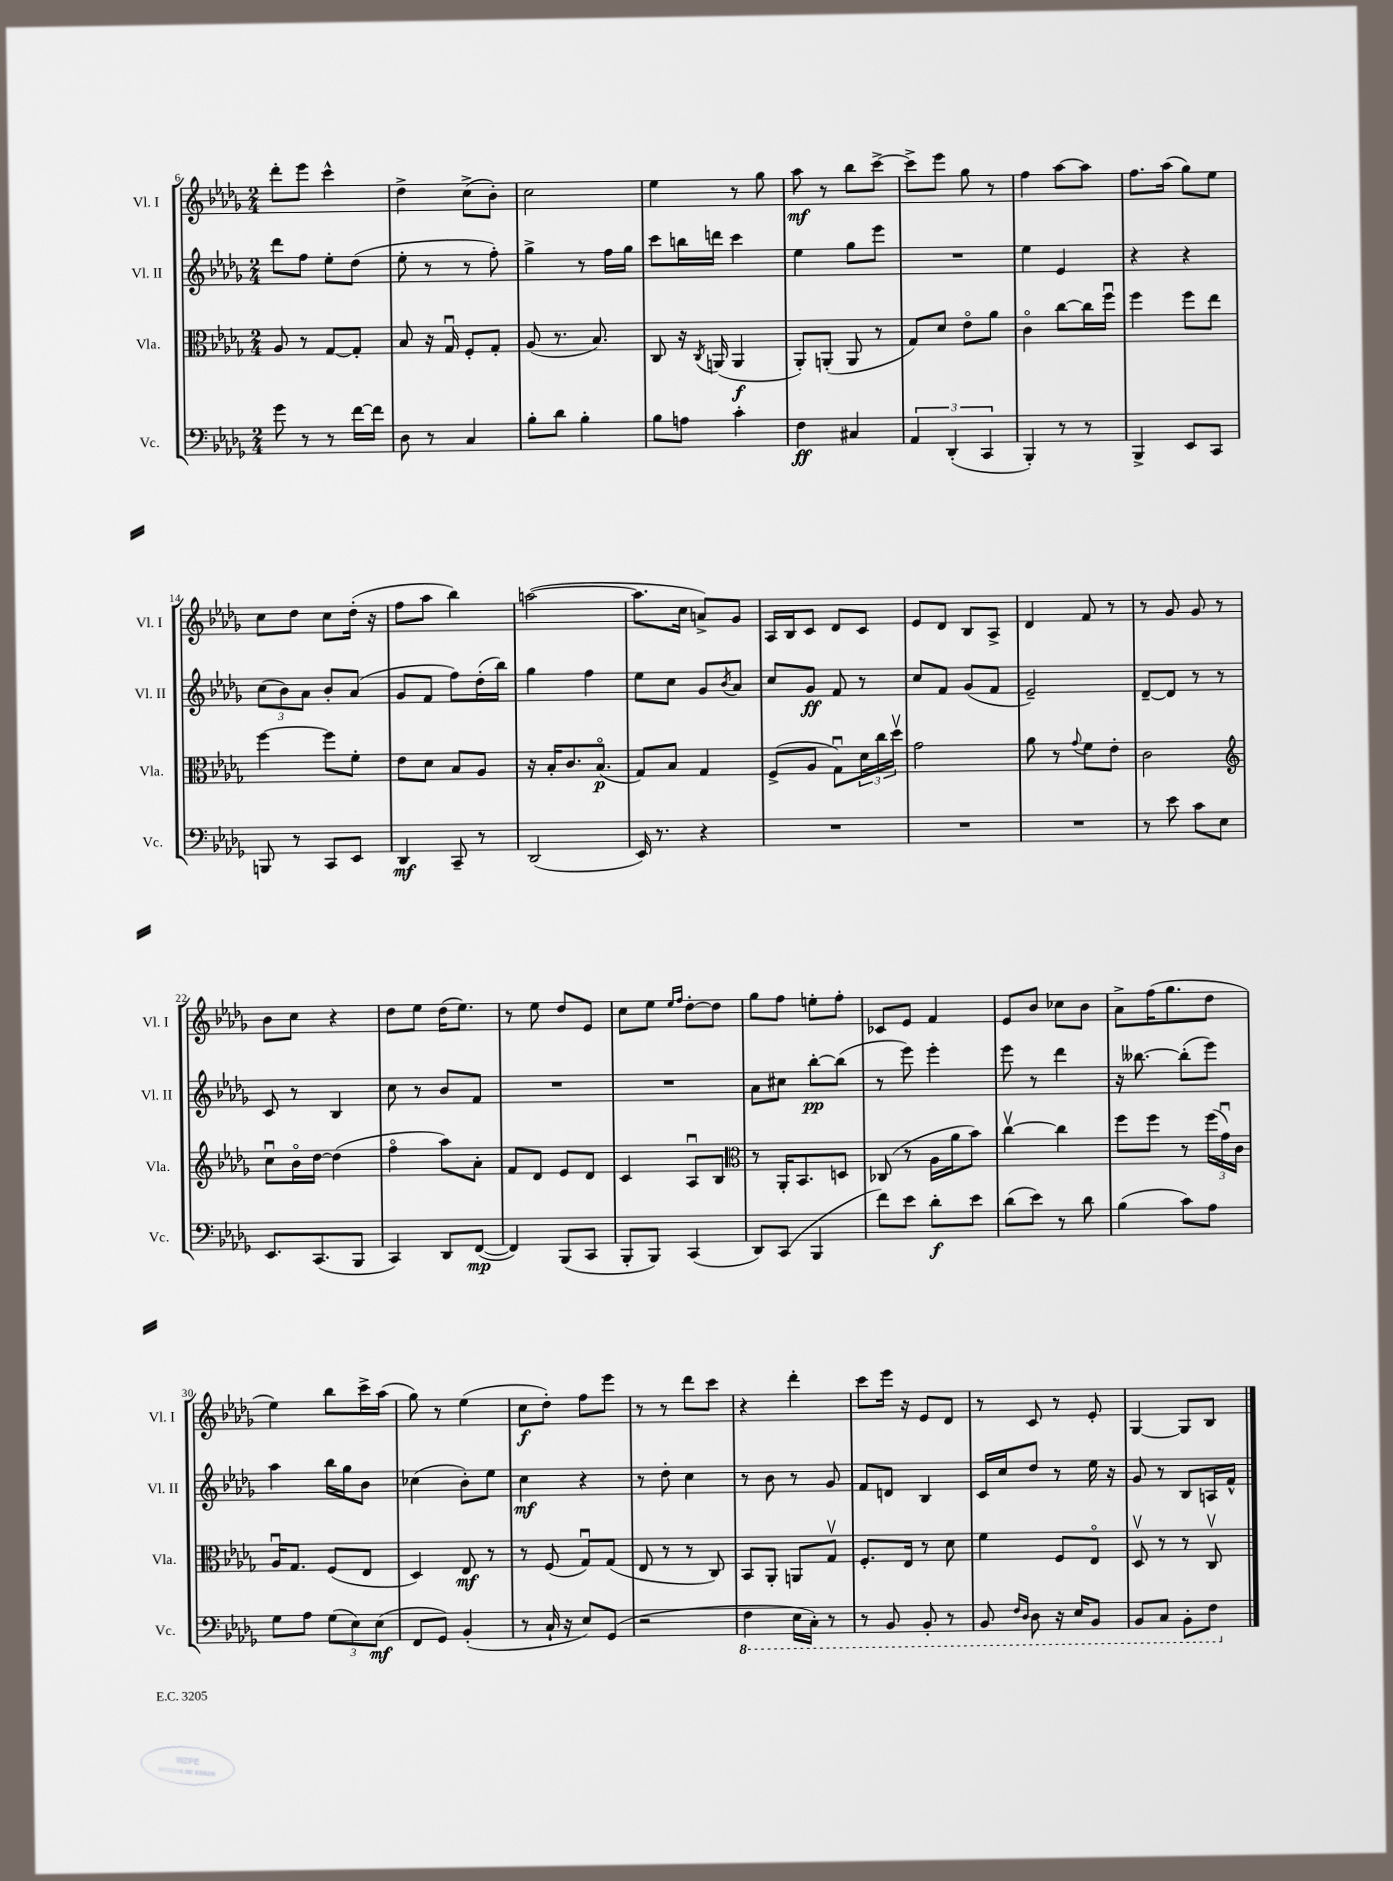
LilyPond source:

<<
\new StaffGroup <<
\new Staff = "s0" \with { instrumentName = "Vl. I" shortInstrumentName = "Vl. I" } {
    \clef treble \key des \major \numericTimeSignature \time 2/4
    des'''8-. ees'''8 c'''4-^ |
    des''4-> c''8->( bes'8-.) |
    c''2 |
    ees''4 r8 ges''8 |
    aes''8\mf r8 bes''8 c'''8~-> |
    c'''8-> ees'''8 ges''8 r8 |
    f''4 aes''8~ aes''8 |
    f''8. aes''16( ges''8) ees''8 |
    c''8 des''8 c''8 des''16-.( r16 |
    f''8 aes''8 bes''4) |
    a''2~( |
    a''8. c''16 a'8->) ges'8 |
    aes16 bes16 c'8 des'8 c'8 |
    ees'8 des'8 bes8 aes8-> |
    des'4 f'8 r8 |
    r8 ges'8 ges'8 r8 |
    bes'8 c''8 r4 |
    des''8 ees''8 des''16( ees''8.) |
    r8 ees''8 des''8 ees'8 |
    c''8 ees''8 \grace { ees''16 f''16 } des''8~-. des''8 |
    ges''8 f''8 e''8-. f''8-. |
    ces'8 ees'8 f'4 |
    ees'8 bes'8 ces''8 bes'8 |
    aes'8-> f''16( ges''8. des''8 |
    ees''4) bes''8 c'''16-> aes''16( |
    ges''8) r8 ees''4( |
    c''8\f des''8-.) f''8 ees'''8 |
    r8 r8 des'''8 c'''8 |
    r4 des'''4-. |
    c'''8 ees'''16 r16 ees'8 des'8 |
    r8 c'8 r8 ees'8-. |
    ges4~ ges8 bes8 \bar "|." |
}
\new Staff = "s1" \with { instrumentName = "Vl. II" shortInstrumentName = "Vl. II" } {
    \clef treble \key des \major \numericTimeSignature \time 2/4
    des'''8 f''8 ees''8-. des''8( |
    ees''8-. r8 r8 f''8-.) |
    ges''4-> r8 f''16 ges''16 |
    c'''8 b''16 d'''16 c'''4 |
    ees''4 ges''8 ees'''8 |
    R2 |
    ees''4 ees'4 |
    r4 r4 |
    \tuplet 3/2 { c''8( bes'8) aes'8 } bes'8-. aes'8( |
    ges'8 f'8 f''8) des''16-.( bes''16) |
    ges''4 f''4 |
    ees''8 c''8 ges'8 \acciaccatura { bes'8 } aes'8 |
    c''8 ges'8\ff f'8 r8 |
    c''8 f'8 ges'8( f'8 |
    ees'2--) |
    des'8~-- des'8 r8 r8 |
    c'8 r8 bes4 |
    c''8 r8 bes'8 f'8 |
    R2 |
    R2 |
    aes'8 cis''8 bes''8~-.\pp bes''8( |
    r8 ees'''8) ees'''4-. |
    ees'''8 r8 des'''4 |
    r16 beses''8.~ beses''8-.( ees'''8) |
    aes''4 bes''16 ges''16 bes'8 |
    ces''4( bes'8-.) ees''8 |
    c''4\mf r4 |
    r8 des''8-. c''4 |
    r8 bes'8 r8 ges'8 |
    f'8 d'8 bes4 |
    c'16 c''16 des''8 r8 ees''16 r16 |
    ges'8 r8 bes8 a16 f'16-^ \bar "|." |
}
\new Staff = "s2" \with { instrumentName = "Vla." shortInstrumentName = "Vla." } {
    \clef alto \key des \major \numericTimeSignature \time 2/4
    aes8 r8 ges8~ ges8-. |
    bes8 r16 ges16\downbow f8-. ges8-. |
    aes8( r8. bes8.) |
    c8 r16 \acciaccatura { c8 } a,16( a,4\f |
    aes,8-.) a,8-.( a,8 r8 |
    ges8) des'8 ees'8\flageolet aes'8 |
    c'4\flageolet c''8~ c''16 f''16\downbow |
    f''4 f''8 ees''8 |
    f''4~ f''8 f'8-. |
    ees'8 des'8 bes8 aes8 |
    r16 bes16-. c'8. bes8.\flageolet\p( |
    ges8) bes8 ges4 |
    f8->( aes8 ges8\downbow) \tuplet 3/2 { des'16 c''16 des''16\upbow } |
    ges'2 |
    aes'8 r8 \appoggiatura { ges'8 } f'8 ees'8-. |
    c'2 |
    \clef treble c''8\downbow bes'16\flageolet des''16~ des''4( |
    f''4\flageolet aes''8) aes'8-. |
    f'8 des'8 ees'8 des'8 |
    c'4 aes8\downbow bes8 |
    \clef alto r8 aes,16-. bes,8. d8 |
    ces8( r8 aes16 aes'16 bes'8) |
    c''4~\upbow c''4 |
    f''8 f''8 r8 \tuplet 3/2 { f''16( ges'16\downbow) c'16 } |
    aes16\downbow ges8. f8( ees8 |
    des4) ees8\mf r8 |
    r8 f8( ges8\downbow) ges8( |
    ees8 r8 r8 c8) |
    bes,8 aes,8-. a,8 ges8\upbow |
    f8.-. ees16 r8 des'8 |
    f'4 f8 ees8\flageolet |
    des8\upbow r8 r8 c8\upbow \bar "|." |
}
\new Staff = "s3" \with { instrumentName = "Vc." shortInstrumentName = "Vc." } {
    \clef bass \key des \major \numericTimeSignature \time 2/4
    ges'8 r8 r8 f'16~ f'16 |
    des8 r8 c4 |
    bes8-. des'8 bes4-. |
    bes8 a8 c'4-. |
    f4\ff cis4 |
    \tuplet 3/2 { aes,4 des,4-.( c,4 } |
    bes,,4-.) r8 r8 |
    bes,,4-> ees,8 c,8 |
    b,,8 r8 c,8 ees,8 |
    des,4\mf c,8-- r8 |
    des,2( |
    ees,16) r8. r4 |
    R2 |
    R2 |
    R2 |
    r8 ees'8 c'8 ees8 |
    ees,8. c,8.( bes,,8 |
    c,4) des,8 f,8~\mp( |
    f,4) bes,,8( c,8 |
    bes,,8-. bes,,8) c,4( |
    des,8) c,8( bes,,4 |
    f'8) ees'8 des'8-.\f ees'8 |
    des'8( ees'8) r8 des'8 |
    bes4( c'8) aes8 |
    ges8 aes8 \tuplet 3/2 { ges8( ees8) ees8\mf( } |
    f,8 ges,8) bes,4-.( |
    r8 c16-! r16 ees8) ges,8( |
    r2 |
    \ottava #-1 f,4 ees,16 c,16-.) r8 |
    r8 bes,,8 bes,,8-. r8 |
    bes,,8 \grace { f,16 des,16 } des,8 r16 ees,16 bes,,8 |
    bes,,8 c,8 bes,,8-. f,8 \ottava #0 \bar "|." |
}
>>
>>
\layout { \context { \Score currentBarNumber = #6 } }
